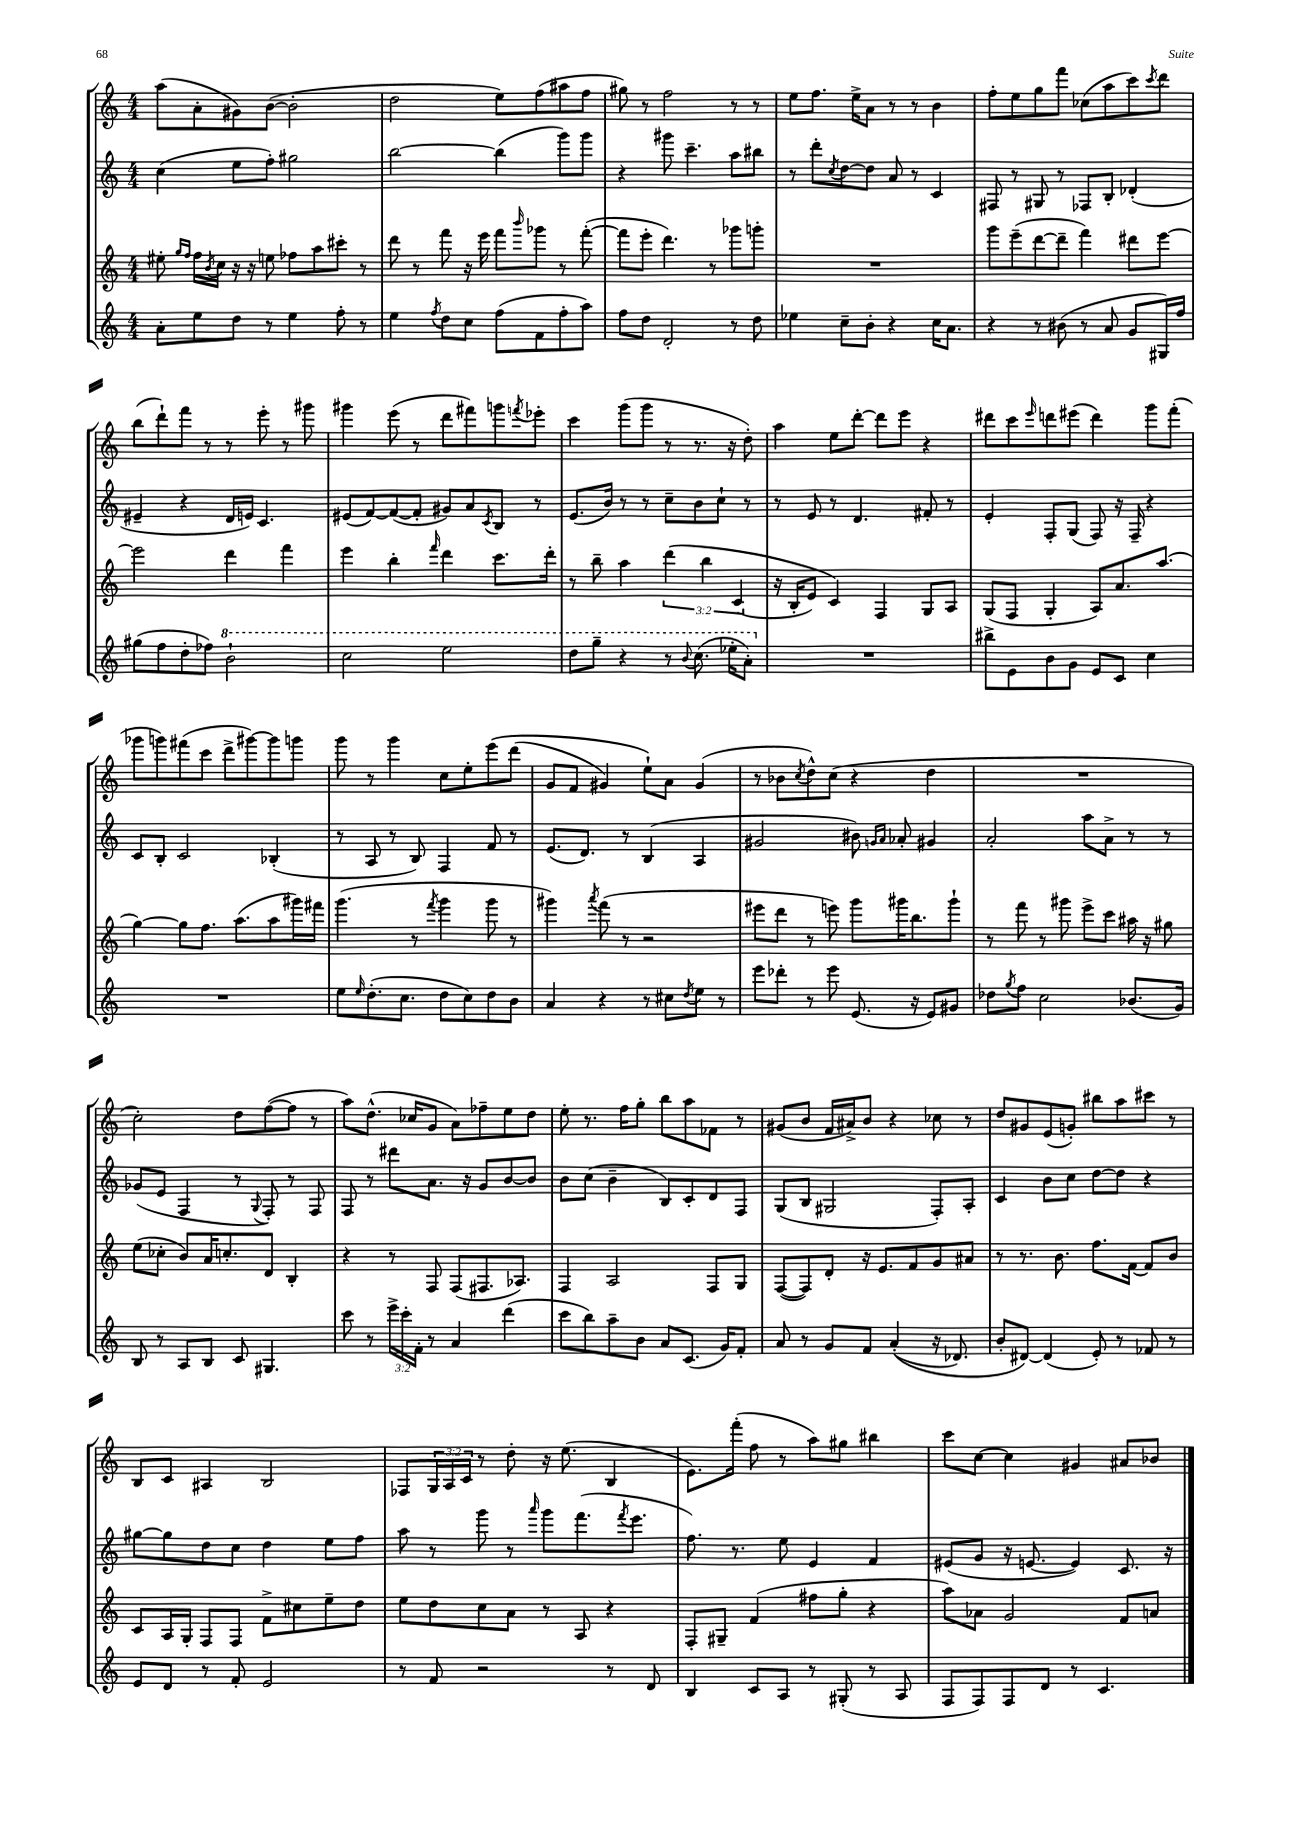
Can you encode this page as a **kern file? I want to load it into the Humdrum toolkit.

**kern	**kern	**kern	**kern
*part4	*part3	*part2	*part1
*staff4	*staff3	*staff2	*staff1
*clefG2	*clefG2	*clefG2	*clefG2
*k[]	*k[]	*k[]	*k[]
*M4/4	*M4/4	*M4/4	*M4/4
=80	=80	=80	=80
8a'\L	8ee#X'\	(4cc\	(8aa\L
.	16qqgg/LL	.	.
.	16qqff/JJ	.	.
8ee\	16ff\LL	.	8a'\
.	8qb/	.	.
.	16cc\JJ	.	.
8dd\J	16r	8ee\L	8g#X\)
.	16r	.	.
8r	8een\	8ff'\J)	([8b\J
4ee\	8ff-X\L	2gg#X\	2b'\]
.	8aa\	.	.
8ff'\	8ccc#X'\J	.	.
8r	8r	.	.
=81	=81	=81	=81
4ee\	8ddd\	[2bb\	2dd\
.	8r	.	.
8qff/	.	.	.
8dd\L	8fff\	.	.
8cc\J	16r	.	.
.	16eee\	.	.
(8ff\L	8fff\L	(4bb\]	8ee\L)
.	16qqbbb/	.	.
8f\	8ggg-X\J	.	(8ff\
8ff'\	8r	8ggg\L)	8aa#X\
8aa\J)	([8fff'\	8ggg\J	8ff\J
=82	=82	=82	=82
8ff\L	8fff\L]	4r	8gg#X\)
8dd\J	8eee'\J	.	8r
2d'/	4.ddd\)	8ggg#X\	2ff\
.	.	4.ccc~\	.
.	8r	.	.
8r	8ggg-X\L	8aa\L	8r
8dd\	8gggn'\J	8bb#X\J	8r
=83	=83	=83	=83
4ee-X\	1r	8r	8ee\L
.	.	8ddd'\L	8.ff\J
.	.	8qcc/	.
8cc~\L	.	[8dd\	.
.	.	.	16ee^\KL
8b'\J	.	8dd\J]	8a\J
4r	.	8a/	8r
.	.	8r	8r
16cc\KL	.	4c/	4b\
8.a\J	.	.	.
=84	=84	=84	=84
4r	8ggg\L	8F#X/	8ff'\L
.	(8eee~\	8r	8ee\
8r	[8ddd\	8G#X/	8gg\
(8b#X\	8ddd~\J]	8r	8fff\J
8r	4fff\)	8F-X/L	(8cc-X\L
8a/	.	8B'/J	8aa\
8g/L	8ddd#X\L	(4d-X'/	8ccc\)
.	.	.	8qccc/
16G#X/L)	[8eee\J	.	8ddd\J
16ff/JJ	.	.	.
!!LO:LB:g=z
=85	=85	=85	=85
(8gg#X\L	2eee\]	4e#X~/	(8bb\L
8ff\	.	.	8ddd`\)
8dd'\	.	4r	8fff\J
8ff-X\J)	.	.	8r
*8va	*	*	*
2bb`\	4ddd\	16d/LL	8r
.	.	16en/JJ)	.
.	.	4.c/	8eee'\
.	4fff\	.	8r
.	.	.	8ggg#X\
=86	=86	=86	=86
2ccc\	4eee\	(8e#X/L	4ggg#X\
.	.	[8f/)	.
.	4bb'\	(8f/_	(8eee\
.	.	8f'/J]	8r
.	16qqfff/	.	.
2eee\	4ddd\	8g#X/L)	8ddd\L
.	.	8a/	8fff#X\)
.	.	8qc/	.
.	8.ccc\L	8B/J	8gggn\
.	.	.	8qfffn/
.	.	8r	8eee-X'\J
.	16ddd'\Jk	.	.
=87	=87	=87	=87
8ddd\L	8r	(8.e/L	4ccc\
8ggg~\J	8bb~\	.	.
.	.	16b/Jk)	.
4r	4aa\	8r	(8ggg\L
.	.	8r	8ggg\J
8r	(6ddd\	8cc~\L	8r
8qqbb/	.	.	.
(8.ccc\	.	8b\	8.r
.	6bb\	.	.
.	.	8cc`\J	.
16eee-X'\KL	.	.	16r
.	(6c/	.	.
8aa'\J)	.	8r	8dd'\)
=88	=88	=88	=88
*X8va	*	*	*
1r	16r	8r	4aa\
.	16B'/KL	.	.
.	8e/J)	8e/	.
.	4c/)	8r	8ee\L
.	.	4.d/	[8ddd'\J
.	4F/	.	8ddd\L]
.	.	.	8eee\J
.	8G/L	8f#X'/	4r
.	8A/J	8r	.
=89	=89	=89	=89
8bb#X^\L	(8G/L	4e'/	8ddd#X\L
8e\	8F/J	.	8ccc\
.	.	.	16qqeee/
8b\	4G'/	8F'/L	8dddn\
8g\J	.	(8G/J	(8eee#X\J
8e/L	8A/L)	8F/)	4ddd\)
8c/J	8.a/	16r	.
.	.	16F~/	.
4cc\	.	4r	8ggg\L
.	(8.aa/J	.	.
.	.	.	(8fff'\J
!!LO:LB:g=z
=90	=90	=90	=90
1r	[4gg\)	8c/L	8ggg-X\L
.	.	8B'/J	8gggn\)
.	8gg\L]	2c/	(8fff#X\
.	8.ff\J	.	8ccc\J
.	.	.	8ddd^\L
.	(8.aa\L	.	.
.	.	.	[8ggg#X\)
.	8aa\	(4B-X'/	8ggg#\]
.	16ggg#X\L)	.	8gggn\J
.	16fff#X\JJ	.	.
=91	=91	=91	=91
8ee\L	(4.ggg\	8r	8ggg\
16qqee/	.	.	.
(8.dd'\	.	8A/	8r
.	.	8r	4ggg\
8.cc\J	.	.	.
.	8r	8B/)	.
.	8qfff/	.	.
8dd\L	4ggg\	4F/	8cc\L
8cc\)	.	.	8ee'\
8dd\	8ggg\	8f/	(8eee\
8b\J	8r	8r	(8ddd\J
=92	=92	=92	=92
4a/	4ggg#X\)	(8.e/L	8g/L
.	.	.	8f/J
.	.	8.d/J)	.
.	8qaaa/	.	.
4r	(8fff\	.	4g#X/)
.	8r	8r	.
8r	2r	(4B/	8ee`\L)
8cc#X\L	.	.	8a\J
8qdd/	.	.	.
8ee\J	.	4A/	(4g#/
8r	.	.	.
=93	=93	=93	=93
8eee\L	8eee#X\L	2g#X/	8r
8ddd-X'\J	8ddd\J	.	8b-X\L
.	.	.	8qcc/
8r	8r	.	8dd^^\)
8eee\	8eeen\)	.	(8cc\J
(8.e/	8ggg\L	8b#X\)	4r
.	.	16qqgn/LL	.
.	.	16qqa/JJ	.
.	16ggg#X\K	8a-X'/	.
16r	8.bb\	.	.
8e/L)	.	4g#X/	4dd\
8g#X/J	8ggg#`\J	.	.
=94	=94	=94	=94
8dd-X\L	8r	2a'/	1r
8qgg/	.	.	.
8ff\J	8fff\	.	.
2cc\	8r	.	.
.	8ggg#X\	.	.
.	8eee^\L	8aa\L	.
.	8ccc\J	8a^\J	.
(8.b-X/L	16aa#X\	8r	.
.	16r	.	.
.	8gg#X\	8r	.
16g/Jk)	.	.	.
!!LO:LB:g=z
=95	=95	=95	=95
8B/	(8ee\L	(8g-X/L	2cc'\)
8r	8cc-X'\J	8e/J	.
8A/L	8b/L)	4F/	.
8B/J	16a/K	.	.
.	8.ccn'/	.	.
8c/	.	8r	8dd\L
.	.	8qqG/	.
4.G#X/	8d/J	8F'/)	([8ff\
.	4B'/	8r	8ff\J]
.	.	8F/	8r
=96	=96	=96	=96
8ccc\	4r	8F/	8aa\L)
8r	.	8r	(8.dd^^\J
24eee^\LL	8r	8ddd#X\L	.
24ccc'\	.	.	.
.	.	.	16cc-X/KL
24f'\JJ	.	.	.
8r	8F/	8.a\J	8g/J
4a/	(8F/L	.	8a\L)
.	.	16r	.
.	8.F#X/	8g/L	8ff-X~\
(4ddd\	.	[8b/	8ee\
.	8.A-X/J)	.	.
.	.	8b/J]	8dd\J
=97	=97	=97	=97
8ccc\L	4F/	8b\L	8ee'\
8bb\)	.	(8cc\J	8.r
8aa~\	2A/	4b~\	.
.	.	.	16ff\KL
8b\J	.	.	8gg'\J
8a/L	.	8B/L)	8bb\L
(8.c/J	.	8c'/	8aa\
.	8F/L	8d/	8f-X\J
16g/KL)	.	.	.
8f'/J	8G/J	8F/J	8r
=98	=98	=98	=98
8a/	([8F/L	(8G/L	(8g#X/L
8r	8F/])	8B/J	8b/J
8g/L	8d'/J	2G#X/	16f/LL
.	.	.	16a#X^/J)
8f/J	16r	.	8b/J
.	8.e/L	.	.
((4a'/	.	.	4r
.	8f/	.	.
16r	8g/	8F'/L)	8cc-X\
8.d-X/)	.	.	.
.	8a#X/J	8A'/J	8r
=99	=99	=99	=99
8b'/L	8r	4c/	8dd/L
[8d#X/J)	8.r	.	8g#X/
(4d#/]	.	8b\L	(8e/
.	8.b\	.	.
.	.	8cc\J	8gn'/J)
8e'/)	8.ff\L	[8dd\L	8bb#X\L
8r	.	8dd\J]	8aa\
.	[16f\Jk	.	.
8f-X/	8f/L]	4r	8ccc#X\J
8r	8b/J	.	8r
!!LO:LB:g=z
=100	=100	=100	=100
8e/L	8c/L	[8gg#X\L	8B/L
8d/J	16A/L	8gg#\]	8c/J
.	16G'/JJ	.	.
8r	8F/L	8dd\	4A#X/
8f'/	8F/J	8cc\J	.
2e/	8f^\L	4dd\	2B/
.	8cc#X\	.	.
.	8ee~\	8ee\L	.
.	8dd\J	8ff\J	.
=101	=101	=101	=101
8r	8ee\L	8aa\	8F-X/L
8f/	8dd\	8r	24G/L
.	.	.	24A/
.	.	.	24c/JJ
2r	8cc\	8ggg\	8r
.	8a\J	8r	8dd'\
.	.	16qqaaa/	.
.	8r	8ggg\L	16r
.	.	.	(8.ee\
.	8A/	(8.fff\	.
8r	4r	.	4B/
.	.	8qfff/	.
.	.	8.eee\J	.
8d/	.	.	.
=102	=102	=102	=102
4B/	8F'/L	8.ff\)	8.e\L)
.	8G#X~/J	.	.
.	.	8.r	(16fff'\Jk
8c/L	(4f/	.	8ff\
8A/J	.	8ee\	8r
8r	8ff#X\L	4e/	8aa\L)
(8G#X'/	8gg'\J	.	8gg#X\J
8r	4r	4f/	4bb#X\
8A/	.	.	.
=103	=103	=103	=103
8F/L	8aa\L)	(8e#X/L	8ccc\L
8F/)	8a-X\J	8g/J	[8cc\J
8F/	2g/	16r	4cc\]
.	.	[8.en/	.
8d/J	.	.	.
8r	.	4e/])	4g#X/
4.c/	.	.	.
.	8f/L	8.c/	8a#X/L
.	8an/J	.	8b-X/J
.	.	16r	.
==	==	==	==
*-	*-	*-	*-
